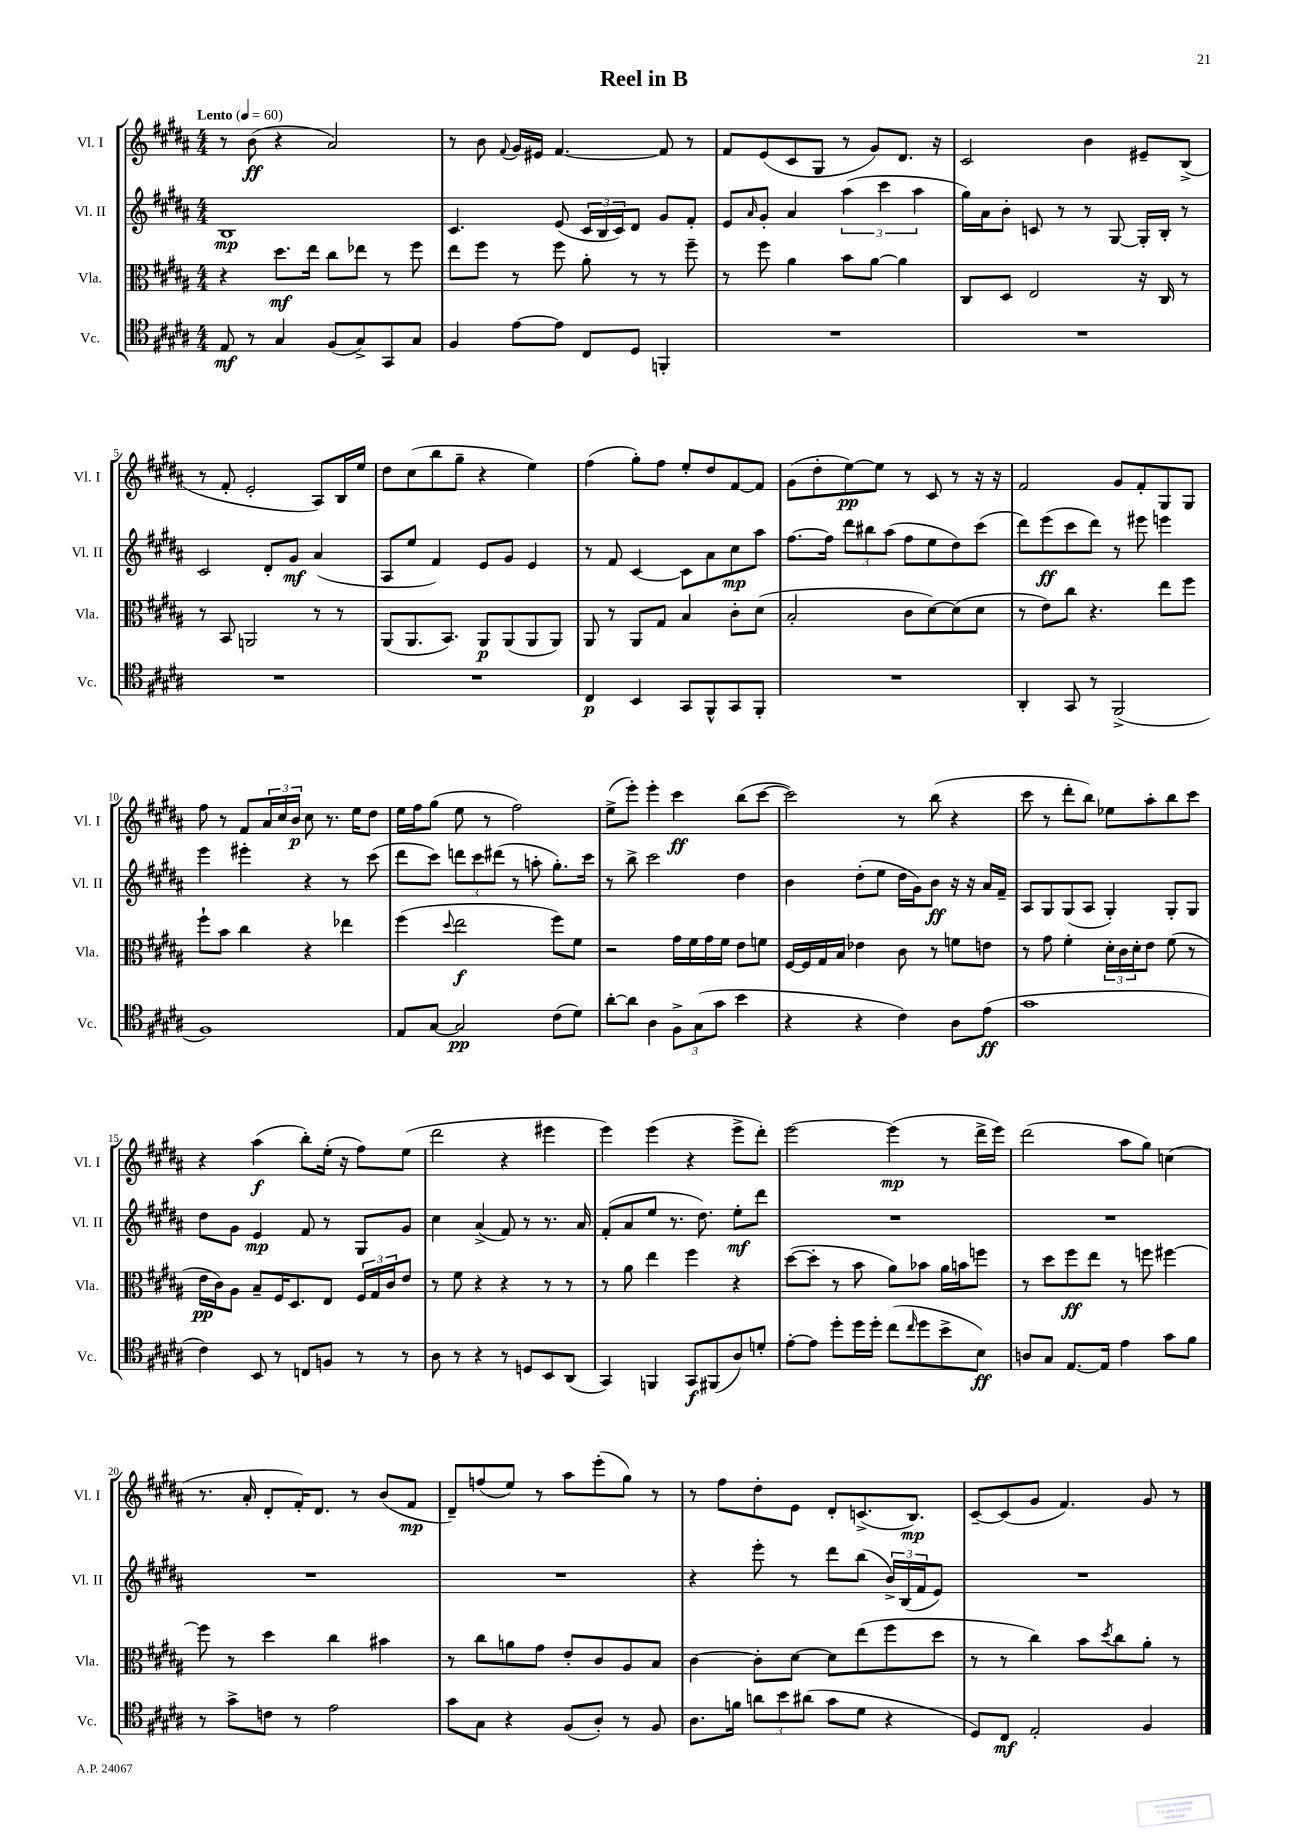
\header { title = "Reel in B" }
<<
\new StaffGroup <<
\new Staff = "s0" \with { instrumentName = "Vl. I" shortInstrumentName = "Vl. I" } {
    \clef treble \key b \major \numericTimeSignature \time 4/4 \tempo "Lento" 4 = 60
    r8 b'8\ff( r4 ais'2) |
    r8 b'8 \appoggiatura { fis'8 } gis'16 eis'16 fis'4.~ fis'8 r8 |
    fis'8 e'8( cis'8 gis8 r8 gis'8) dis'8. r16 |
    cis'2 b'4 eis'8-- b8->( |
    r8 fis'8-. e'2-. ais8) b16 e''16 |
    dis''8 cis''8( b''8 gis''8-- r4 e''4) |
    fis''4( gis''8-.) fis''8 e''8-. dis''8 fis'8~ fis'8 |
    gis'8( dis''8-. e''8~\pp) e''8 r8 cis'8 r8 r16 r16 |
    fis'2 gis'8 fis'8-. gis8 gis8 |
    fis''8 r8 fis'8 \tuplet 3/2 { ais'16 cis''16 b'16\p } cis''8 r8. e''16 dis''8 |
    e''16 fis''16 gis''8( e''8 r8 fis''2) |
    e''8->( e'''8-.) e'''4-. cis'''4\ff b''8( cis'''8~ |
    cis'''2) r8 b''8( r4 |
    cis'''8 r8 dis'''8-. b''8) ees''8 ais''8-. b''8 cis'''8 |
    r4 ais''4\f( b''8-.) e''16-.( r16 fis''8) e''8( |
    dis'''2 r4 eis'''4 |
    e'''4) e'''4( r4 e'''8-> dis'''8-.) |
    e'''2~ e'''4\mp( r8 dis'''16-> e'''16) |
    dis'''2( ais''8 gis''8) c''4( |
    r8. ais'16-. dis'8-. fis'16-.) dis'8. r8 b'8( fis'8\mp |
    dis'8--) f''8( e''8) r8 ais''8 e'''8-.( gis''8) r8 |
    r8 fis''8 dis''8-. e'8 dis'8-. c'8.->( b8.\mp) |
    cis'8~-- cis'8( gis'8 fis'4.) gis'8 r8 \bar "|." |
}
\new Staff = "s1" \with { instrumentName = "Vl. II" shortInstrumentName = "Vl. II" } {
    \clef treble \key b \major \numericTimeSignature \time 4/4
    b1\mp |
    cis'4. e'8( \tuplet 3/2 { cis'16 b16 cis'16) } dis'8 gis'8 fis'8-. |
    e'8 \grace { ais'16 } gis'8-. ais'4 \tuplet 3/2 { ais''4( cis'''4 ais''4 } |
    gis''16) ais'16 b'8-. c'8 r8 r8 gis8~ gis16-. b16-. r8 |
    cis'2 dis'8-. gis'8\mf ais'4( |
    ais8 e''8 fis'4) e'8 gis'8 e'4 |
    r8 fis'8 cis'4~ cis'8 ais'8 cis''8\mp ais''8 |
    fis''8.~ fis''16 \tuplet 3/2 { dis'''8 bis''8 ais''8( } fis''8 e''8 dis''8) cis'''8( |
    dis'''8) e'''8\ff( cis'''8 dis'''8) r8 eis'''8 e'''4 |
    e'''4 eis'''4-. r4 r8 cis'''8( |
    dis'''8 cis'''8) \tuplet 3/2 { d'''8 cis'''8 dis'''8( } r8 a''8-. gis''8.-.) cis'''16 |
    r8 b''8-> cis'''2 dis''4 |
    b'4 dis''8-.( e''8 dis''16 gis'16) b'8\ff r16 r16 ais'16 fis'16-- |
    ais8 gis8 gis8( ais8 gis4-.) gis8-. gis8 |
    dis''8 gis'8 e'4\mp fis'8 r8 gis8 gis'8 |
    cis''4 ais'4->( fis'8) r8 r8. ais'16 |
    fis'8-.( ais'8 e''8 r8. dis''8.) e''8-.\mf dis'''8 |
    R1 |
    R1 |
    R1 |
    R1 |
    r4 e'''8-. r8 dis'''8 b''8( \tuplet 3/2 { b'16->) b16( fis'16 } e'8) |
    R1 \bar "|." |
}
\new Staff = "s2" \with { instrumentName = "Vla." shortInstrumentName = "Vla." } {
    \clef alto \key b \major \numericTimeSignature \time 4/4
    r4 dis''8.\mf e''16 cis''8 ees''8 r8 fis''8 |
    e''8 fis''8 r8 fis''8 ais'8-. r8 r8 fis''8-- |
    r8 fis''8 ais'4 b'8 ais'8~ ais'4 |
    cis8 dis8 e2 r16 cis16 r8 |
    r8 b,8 a,2 r8 r8 |
    ais,8( ais,8. b,8.) ais,8\p ais,8( ais,8 ais,8) |
    ais,8 r8 ais,8 gis8 b4 cis'8-. dis'8( |
    b2-. cis'8 dis'8~) dis'8( dis'8 |
    r8 e'8) cis''8 r4. e''8 fis''8 |
    fis''8-! b'8 cis''4 r4 ees''4 |
    fis''4( \appoggiatura { dis''8 } e''2\f fis''8) fis'8 |
    r2 gis'16 fis'16 gis'16 fis'16 e'8 f'8 |
    fis16~ fis16 gis16 b16 ees'4 cis'8 r8 f'8 e'8 |
    r8 gis'8 fis'4-. \tuplet 3/2 { dis'16-. cis'16 dis'16-. } e'8 fis'8( r8 |
    e'16\pp cis'16) ais8 b8-- fis16 dis8. e8 \tuplet 3/2 { fis16 gis16 cis'16 } e'8 |
    r8 fis'8 r4 r4 r8 r8 |
    r8 ais'8 e''4 fis''4 r4 |
    dis''8~( dis''8-. r8 b'8 ais'8) bes'8 ais'16 b'16 f''8 |
    r8 dis''8 fis''8\ff e''8 r8 f''8 fis''4~ |
    fis''8 r8 dis''4 cis''4 bis'4 |
    r8 cis''8 a'8 gis'8 e'8-. cis'8 ais8 b8 |
    cis'4~ cis'8-. dis'8~ dis'8 e''8( fis''8 dis''8 |
    r8 r8 cis''4) b'8 \acciaccatura { dis''8 } cis''8 ais'8-. r8 \bar "|." |
}
\new Staff = "s3" \with { instrumentName = "Vc." shortInstrumentName = "Vc." } {
    \clef tenor \key b \major \numericTimeSignature \time 4/4
    e8\mf r8 gis4 fis8( gis8->) gis,8 gis8 |
    fis4 e'8~ e'8 cis8 dis8 f,4-. |
    R1 |
    R1 |
    R1 |
    R1 |
    cis4\p b,4 gis,8 fis,8-^ gis,8 fis,8-. |
    R1 |
    ais,4-. gis,8 r8 fis,2->( |
    fis1) |
    e8 gis8~ gis2\pp cis'8( dis'8) |
    ais'8~-. ais'8 ais4 \tuplet 3/2 { fis8-> gis8( gis'8 } b'4 |
    r4 r4 cis'4) ais8 e'8\ff( |
    gis'1 |
    cis'4) b,8 r8 c8 f8 r8 r8 |
    ais8 r8 r4 r8 d8 b,8 ais,8( |
    gis,4) f,4 gis,8\f fis,8( ais8) d'8-. |
    e'8~-. e'8 dis''8-. dis''16 dis''16-. cis''8( \grace { cis''16 } dis''8 b'8-> b8\ff) |
    a8 gis8 e8.~ e16 e'4 gis'8 fis'8 |
    r8 gis'8-> c'8 r8 e'2 |
    gis'8 gis8 r4 fis8( ais8-.) r8 fis8 |
    ais8. f'16 \tuplet 3/2 { a'8 b'8 ais'8( } gis'8 dis'8 r4 |
    dis8) cis8\mf e2-. fis4 \bar "|." |
}
>>
>>
